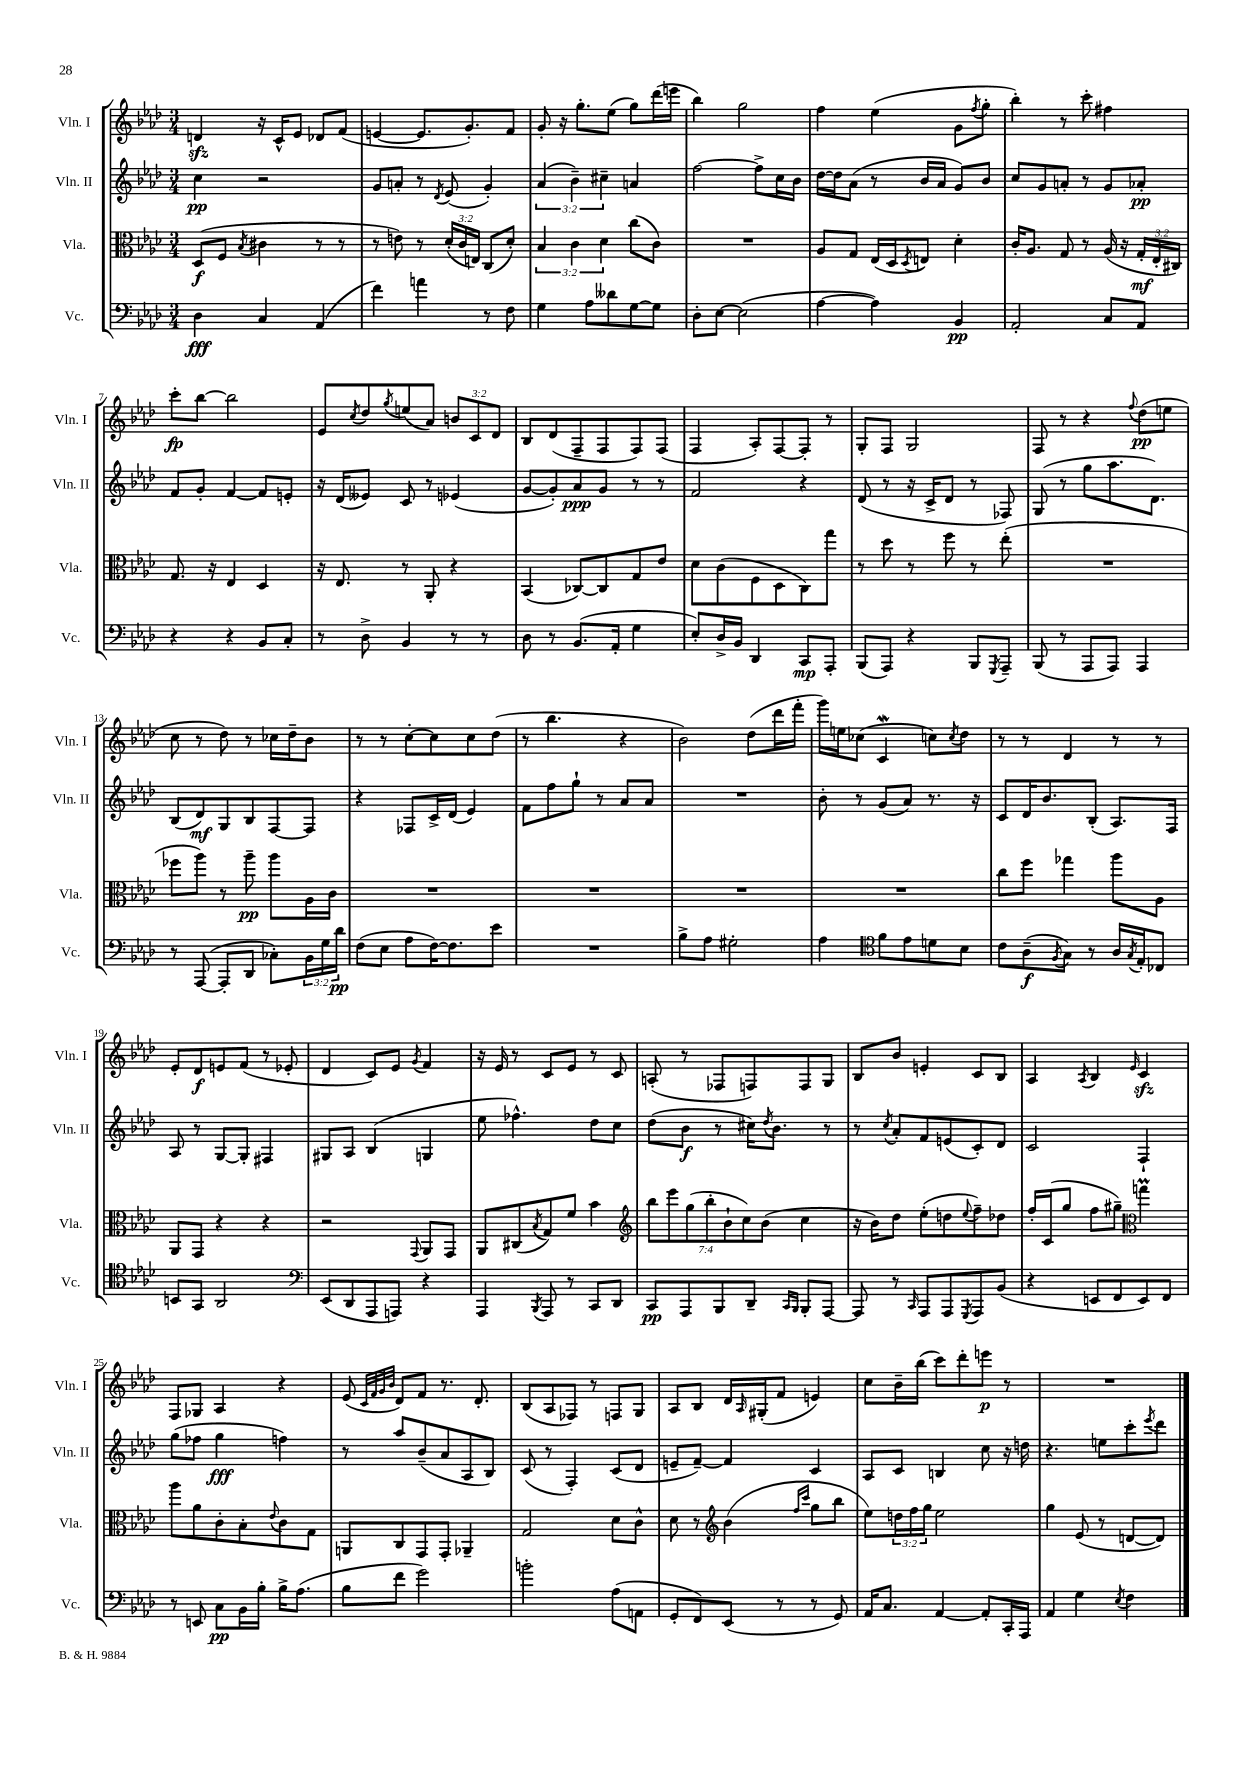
<<
\new StaffGroup <<
\new Staff = "s0" \with { instrumentName = "Vln. I" shortInstrumentName = "Vln. I" } {
    \clef treble \key aes \major \numericTimeSignature \time 3/4 \override Staff.TupletNumber.text = #tuplet-number::calc-fraction-text
    d'4\sfz r16 c'16-^ ees'8 des'8 f'8( |
    e'4~ e'8. g'8.-.) f'8 |
    g'8-. r16 g''8.-. ees''8( g''8) des'''16( e'''16 |
    bes''4) g''2 |
    f''4 ees''4( g'8 \acciaccatura { f''8 } g''8-. |
    bes''4-.) r8 c'''8-. fis''4 |
    c'''8-.\fp bes''8~ bes''2 |
    ees'8 \acciaccatura { c''8 } des''8 \acciaccatura { g''8 } e''8( aes'8) \tuplet 3/2 { b'8 c'8 des'8 } |
    bes8 des'8( f8-- f8 f8) f8( |
    f4 aes8-.) f8~ f8-. r8 |
    g8-. f8 g2 |
    f8 r8 r4 \appoggiatura { f''8 } des''8\pp( e''8 |
    c''8 r8 des''8) r8 ces''16 des''16-- bes'8 |
    r8 r8 c''8~-. c''8 c''8 des''8( |
    r8 bes''4. r4 |
    bes'2) des''8( des'''16 f'''16-. |
    g'''16) e''16 ces''8( c'4\mordent c''8) \acciaccatura { c''8 } des''8 |
    r8 r8 des'4 r8 r8 |
    ees'8-. des'8\f e'8 f'8( r8 ees'8-. |
    des'4 c'8) ees'8 \acciaccatura { g'8 } f'4 |
    r16 ees'16 r8 c'8 ees'8 r8 c'8 |
    a8-.( r8 fes8 f8) f8 g8 |
    bes8 bes'8 e'4-. c'8 bes8 |
    aes4 \acciaccatura { aes8 } bes4 \grace { ees'16 } c'4\sfz |
    f8 ges8 aes4 r4 |
    ees'8( \grace { c'32 f'32 g'32 bes'32 } des'8) f'8 r8. des'8.-. |
    bes8( aes8 fes8) r8 f8 g8 |
    aes8 bes8 des'16 \grace { aes16 } gis16-.( f'8 e'4) |
    c''8 bes'16-- bes''16( c'''8) des'''8-. e'''8\p r8 |
    R2. \bar "|." |
}
\new Staff = "s1" \with { instrumentName = "Vln. II" shortInstrumentName = "Vln. II" } {
    \clef treble \key aes \major \numericTimeSignature \time 3/4 \override Staff.TupletNumber.text = #tuplet-number::calc-fraction-text
    c''4\pp r2 |
    g'8 a'8-. r8 \acciaccatura { des'8 } ees'8( g'4-.) |
    \tuplet 3/2 { aes'4( bes'4--) cis''4-- } a'4 |
    f''2~ f''8-> c''16 bes'16 |
    des''16~ des''16 aes'8( r8 bes'16 aes'16 g'8) bes'8 |
    c''8 g'8 a'8-. r8 g'8 aes'8-.\pp |
    f'8 g'8-. f'4~ f'8 e'8-. |
    r16 des'16( eeses'8) c'8 r8 ees'4( |
    g'8~ g'8-.) aes'8\ppp g'8 r8 r8 |
    f'2 r4 |
    des'8( r8 r16 c'16-> des'8 r8 fes8) |
    g8( r8 g''8 aes''8. des'8.) |
    bes8( des'8\mf) g8 bes8 f8~ f8 |
    r4 fes8 c'16-> des'16( ees'4) |
    f'8 f''8 g''8-! r8 aes'8 aes'8 |
    R2. |
    bes'8-. r8 g'8( aes'8) r8. r16 |
    c'8 des'16 bes'8. bes8-.( aes8.) f16 |
    aes8 r8 g8~ g8-. fis4 |
    gis8 aes8 bes4( g4 |
    ees''8 fes''4.-^) des''8 c''8 |
    des''8( bes'8\f r8 cis''16) \acciaccatura { des''8 } bes'8. r8 |
    r8 \acciaccatura { c''8 } aes'8-. f'8 e'8( c'8-.) des'8 |
    c'2 f4-! |
    g''8( fes''8 g''4\fff f''4) |
    r8 aes''8 bes'8--( aes'8 aes8 bes8) |
    c'8( r8 f4-.) c'8( des'8 |
    e'8-- f'8~--) f'4 c'4 |
    aes8 c'8 b4 c''8 r16 d''16 |
    r4. e''8 c'''8-. \acciaccatura { ees'''8 } des'''8 \bar "|." |
}
\new Staff = "s2" \with { instrumentName = "Vla." shortInstrumentName = "Vla." } {
    \clef alto \key aes \major \numericTimeSignature \time 3/4 \override Staff.TupletNumber.text = #tuplet-number::calc-fraction-text
    des8\f( f8 \acciaccatura { bes8 } cis'4 r8 r8 |
    r8 e'8) r8 \tuplet 3/2 { des'16-.( c'16 e16) } c8( des'8-.) |
    \tuplet 3/2 { bes4 c'4 des'4 } c''8( c'8) |
    R2. |
    aes8 g8 ees16( des16 \acciaccatura { des8 } e8) des'4-. |
    c'16-. aes8. g8 r8 aes16( r16 \tuplet 3/2 { g16-.\mf ees16-. cis16) } |
    g8. r16 ees4 des4 |
    r16 ees8. r8 aes,8-. r4 |
    bes,4( ces8~) ces8 g8 ees'8 |
    des'8 c'8( f8 des8 c8) g''8 |
    r8 des''8 r8 f''8 r8 ees''8-.( |
    R2. |
    fes''8 aes''8) r8 aes''8--\pp aes''8 aes16 c'16 |
    R2. |
    R2. |
    R2. |
    R2. |
    c''8 f''8 ges''4 aes''8 aes8 |
    aes,8 g,8 r4 r4 |
    r2 \appoggiatura { g,8 } aes,8 g,8 |
    aes,8 cis8( \acciaccatura { bes8 } g8) f'8 bes'4 |
    \clef treble \tuplet 7/4 { bes''8 ees'''8 g''8( bes''8-. bes'8-! c''8) bes'8( } c''4 |
    r16 bes'16) des''8 ees''8-.( d''8 \appoggiatura { ees''8 } f''8--) des''8 |
    f''16-. c'16( g''8 f''8 gis''8--) \clef alto g''4\prall |
    aes''8 aes'8 c'8-. bes8-. \appoggiatura { ees'8 } c'8 g8 |
    a,8 c8 g,8 g,8-. aes,4-- |
    g2 des'8 c'8-^ |
    des'8 r8 \clef treble bes'4( \grace { f''16 c'''16 } g''8 bes''8 |
    ees''8) \tuplet 3/2 { d''16 f''16 g''16 } ees''2 |
    g''4 ees'8( r8 d'8~ d'8) \bar "|." |
}
\new Staff = "s3" \with { instrumentName = "Vc." shortInstrumentName = "Vc." } {
    \clef bass \key aes \major \numericTimeSignature \time 3/4 \override Staff.TupletNumber.text = #tuplet-number::calc-fraction-text
    des4\fff c4 aes,4( |
    f'4) a'4 r8 f8 |
    g4 aes8 deses'8 g8~ g8 |
    des8-. ees8~ ees2( |
    aes4~ aes4) bes,4\pp |
    aes,2-. c8 aes,8 |
    r4 r4 bes,8 c8-. |
    r8 des8-> bes,4 r8 r8 |
    des8 r8 bes,8.( aes,16-. g4 |
    ees8-.) des16-> bes,16 des,4 c,8\mp aes,,8-. |
    bes,,8( aes,,8) r4 bes,,8 \acciaccatura { g,,8 } aes,,8-- |
    bes,,8( r8 aes,,8 aes,,8) aes,,4 |
    r8 aes,,8~( aes,,8-. des,8 ces8-.) \tuplet 3/2 { bes,16 g16 des'16\pp } |
    f8( ees8 aes8 f16~) f8. ees'8 |
    R2. |
    bes8-> aes8 gis2-. |
    aes4 \clef tenor f'8 ees'8 d'8 bes8 |
    c'8 aes8--\f( \acciaccatura { f8 } g8) r8 aes16 \acciaccatura { g8 } ees16-. ces8 |
    b,8 g,8 aes,2 |
    \clef bass ees,8( des,8 aes,,8 a,,8) r4 |
    aes,,4 \acciaccatura { bes,,8 } aes,,8 r8 c,8 des,8 |
    c,8\pp aes,,8 bes,,8 des,8-- \grace { c,16 bes,,16 } bes,,8-. aes,,8~ |
    aes,,8 r8 \grace { c,16 } aes,,8 aes,,8 \acciaccatura { g,,8 } aes,,8 bes,8( |
    r4 e,8 f,8 e,8) f,8 |
    r8 e,8 c8\pp bes,16 bes16-. bes16-> aes8.( |
    bes8 f'8 g'2) |
    b'2-. aes8( a,8 |
    g,8-. f,8) ees,8( r8 r8 g,8) |
    aes,16 c8. aes,4~ aes,8-. c,16-. aes,,16 |
    aes,4 g4 \acciaccatura { ees8 } f4 \bar "|." |
}
>>
>>
